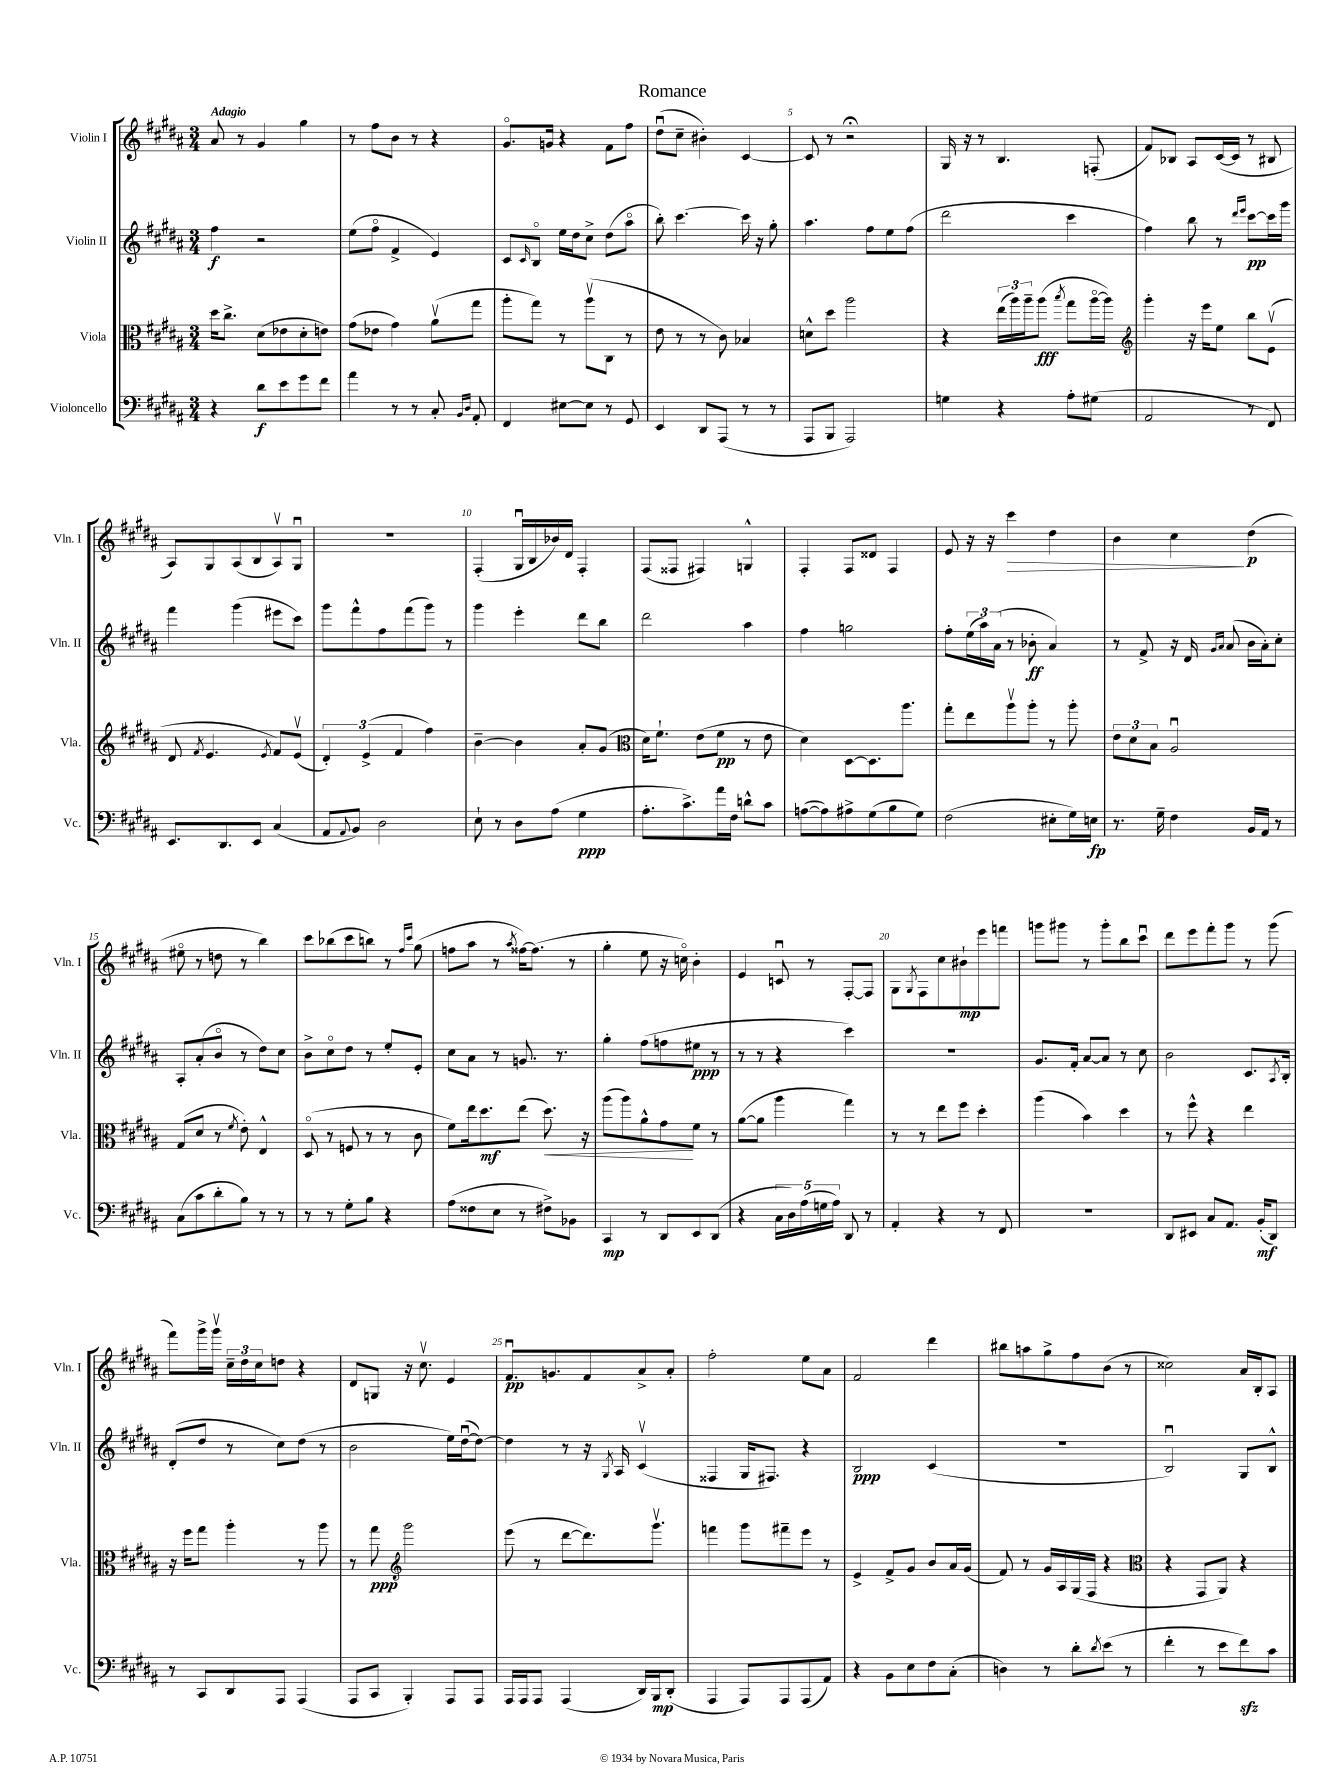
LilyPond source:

\header { title = "Romance" }
<<
\new StaffGroup <<
\new Staff = "s0" \with { instrumentName = "Violin I" shortInstrumentName = "Vln. I" } {
    \clef treble \key b \major \numericTimeSignature \time 3/4 \tempo "Adagio"
    ais'8 r8 gis'4 gis''4 |
    r8 fis''8 b'8 r8 r4 |
    gis'8.\flageolet g'16 r4 fis'8 fis''8 |
    dis''8\downbow( cis''8-- bis'4-.) cis'4~ |
    cis'8 r8 r2\fermata |
    gis16 r16 r8 b4. f8-.( |
    fis'8) bes8 ais8 cis'16~( cis'16 r8 bis8 |
    ais8) gis8 ais8( b8 ais8\upbow) gis8\downbow |
    R2. |
    fis4-.( gis16\downbow b16 bes'16) dis'16 fis4-. |
    fis8( fisis8 fis4) g4-^ |
    fis4-. fis8 disis'8 fis4 |
    e'8 r16 r16 cis'''4\> dis''4 |
    b'4 cis''4\! dis''4\p( |
    eis''8\flageolet r8 d''8 r8 b''4) |
    cis'''8 bes''8( cis'''8 b''8) r8 \grace { fis''16 cis'''16 } gis''8( |
    f''8 ais''8 r8 \acciaccatura { ais''8 } fisis''16~) fisis''8.( r8 |
    gis''4-. e''8 r16 c''16\flageolet) b'4-. |
    e'4 c'8\downbow r8 fis8~-. fis8 |
    gis8 \acciaccatura { gis8 } fis8 cis''8 bis'8-!\mp e'''8 f'''8 |
    g'''8 gis'''8 r8 gis'''8-. b''8 cis'''8\downbow |
    dis'''8 e'''8 fis'''8-. gis'''8 r8 gis'''8( |
    fis'''8) gis'''16-> gis'''16\upbow \tuplet 3/2 { cis''16-- dis''16 cis''16 } d''8 r4 |
    dis'8 g8 r16 cis''8.\upbow e'4 |
    fis'8.\downbow\pp g'8. fis'8 ais'8-> ais'8-. |
    fis''2-. e''8 ais'8 |
    fis'2 dis'''4 |
    bis''8 a''8 gis''8-> fis''8 b'8( r8 |
    cisis''2) ais'16 b16-. ais8 \bar "|." |
}
\new Staff = "s1" \with { instrumentName = "Violin II" shortInstrumentName = "Vln. II" } {
    \clef treble \key b \major \numericTimeSignature \time 3/4
    fis''4\f r2 |
    e''8( fis''8\flageolet fis'4-> e'4) |
    cis'8 \grace { cis'16 } b8\flageolet e''16 dis''16 cis''8-> dis''8( ais''8\flageolet |
    b''8-.) cis'''4.~ cis'''16 r16 gis''8-. |
    ais''4. fis''8 e''8 fis''8( |
    dis'''2 cis'''4 |
    fis''4) b''8 r8 \grace { dis'''16 e'''16 } cis'''8~\pp cis'''16 gis'''16 |
    fis'''4 gis'''4( eis'''8 cis'''8) |
    gis'''8 fis'''8-^ fis''8 fis'''8( gis'''8) r8 |
    gis'''4 e'''4-. dis'''8 b''8 |
    dis'''2 ais''4 |
    fis''4 g''2 |
    fis''8-. \tuplet 3/2 { e''16( ais''16) ais'16( } r8 bes'8-.\ff ais'4) |
    r8 fis'8-> r16 dis'16 \grace { gis'16 ais'16 } ais'8( b'16 ais'16-.) cis''8-. |
    ais8-. ais'8-.( b'8\flageolet r8 dis''8) cis''8 |
    b'8-> cis''8\flageolet dis''8 r8 e''8-. e'8-. |
    cis''8 ais'8 r8 g'8. r8. |
    gis''4-. fis''8( f''8 eis''8\ppp r8 |
    r8 r8 r4 cis'''4) |
    R2. |
    gis'8. fis'16-. ais'8~ ais'8 r8 cis''8 |
    b'2 cis'8. \acciaccatura { ais8 } b16-. |
    dis'8-.( dis''8 r8 cis''8) dis''8( r8 |
    b'2 e''16) dis''16~\downbow( dis''8~) |
    dis''4 r8 r16 \acciaccatura { gis8 } ais16 cis'4\upbow( |
    fisis4 gis16 fis8.) r4 |
    b2\ppp cis'4( |
    R2. |
    b2\downbow) gis8 b8-^ \bar "|." |
}
\new Staff = "s2" \with { instrumentName = "Viola" shortInstrumentName = "Vla." } {
    \clef alto \key b \major \numericTimeSignature \time 3/4
    dis''16 cis''8.-> dis'8( ees'8 dis'8-. e'8) |
    gis'8( ees'8 gis'4) ais'8\upbow( gis''8 |
    ais''8-. gis''8) r8 ais''8\upbow( cis8 r8 |
    e'8 r8 r8 cis'8) bes4 |
    d'8-^ dis''8 ais''2 |
    r4 \tuplet 3/2 { e''16( ais''16) ais''16-- } ais''8\fff( \acciaccatura { b''8 } gis''8 ais''16~\flageolet ais''16) |
    \clef treble gis'''4-. r16 e'''16 e''8 b''8 e'8\upbow( |
    dis'8 \acciaccatura { fis'8 } e'4. \acciaccatura { e'8 } fis'8) e'8\upbow( |
    \tuplet 3/2 { dis'4-.) e'4->( fis'4 } fis''4) |
    b'4~-- b'4 ais'8-. gis'8( |
    \clef alto dis'16) fis'8.-! e'8( fis'8\pp r8 e'8 |
    dis'4) dis8~ dis8. ais''8. |
    gis''8-. e''8 ais''8\upbow ais''8-. r8 ais''8-. |
    \tuplet 3/2 { e'8 dis'8 b8 } ais2\downbow |
    gis8( dis'8 r8 \acciaccatura { fis'8 } e'8-.) e4-^ |
    dis8\flageolet( r8 f8 r8 r8 cis'8 |
    fis'8) e''16 dis''8.\mf e''8( dis''8.\<) r16 |
    ais''8( ais''8) ais'8-^ gis'8\! fis'8 r8 |
    ais'8~( ais'8 ais''4 gis''4) |
    r8 r8 e''8 fis''8 dis''4-. |
    ais''4( b'4) dis''4 |
    r8 fis''8-^ r4 e''4 |
    r16 fis''16 gis''8 ais''4-. r8 ais''8 |
    r8 gis''8\ppp \clef treble gis'''2 |
    e'''8( r8 dis'''8~ dis'''8.) gis'''8.\upbow |
    f'''4 gis'''8 fis'''8-- e'''8 r8 |
    e'4-> fis'8-> gis'8 b'8 ais'16 gis'16( |
    fis'8) r8 gis'16 ais16 gis16( fis16 r4 |
    \clef alto r4 gis,8 ais,8) r4 \bar "|." |
}
\new Staff = "s3" \with { instrumentName = "Violoncello" shortInstrumentName = "Vc." } {
    \clef bass \key b \major \numericTimeSignature \time 3/4
    r4 dis'8\f e'8 gis'8 fis'8 |
    ais'4 r8 r8 cis8-. \grace { b,16 dis16 } ais,8-. |
    fis,4 eis8~ eis8 r8 gis,8 |
    e,4 dis,8 ais,,8( r8 r8 |
    ais,,8 b,,8 ais,,2) |
    g4 r4 ais8-. gis8( |
    ais,2 r8 fis,8) |
    e,8. dis,8. e,8 cis4( |
    ais,8 \appoggiatura { ais,8 } b,8) dis2 |
    e8-! r8 dis8 ais8( gis4\ppp |
    ais8.-. cis'8.->) ais'16 fis16 d'8-^ cis'8 |
    a8~( a8) ais8-> gis8( b8 gis8) |
    fis2( eis8-. gis16) e16\fp |
    r8. gis16-- fis4 b,16 ais,16 r8 |
    cis8( cis'8 dis'8-. b8) r8 r8 |
    r8 r8 gis8-. b8 r4 |
    ais8( fisis8 e8 r8 fis8->) bes,8 |
    cis,4\mp r8 dis,8 e,8 dis,8( |
    r4 \tuplet 5/4 { cis16 dis16) ais16( g16 ais16) } dis,8 r8 |
    ais,4-. r4 r8 fis,8 |
    R2. |
    dis,8 eis,8 cis8 ais,8. b,16-.\mf( dis,8) |
    r8 cis,8 dis,8 ais,,8 ais,,4( |
    ais,,8 cis,8 b,,4-.) ais,,8 ais,,8 |
    ais,,16 ais,,16 ais,,8 ais,,4( dis,16) b,,16\mp dis,8-.( |
    ais,,4 ais,,8) ais,,8 ais,,8( ais,8) |
    r4 b,8 e8 fis8 cis8-.( |
    d4) r8 dis'8-. \acciaccatura { dis'8 } e'8( r8 |
    fis'4-. r8 e'8 fis'8\sfz) cis'8 \bar "|." |
}
>>
>>
\layout { \context { \Score \override BarNumber.break-visibility = ##(#f #t #t) barNumberVisibility = #(every-nth-bar-number-visible 5) } }
